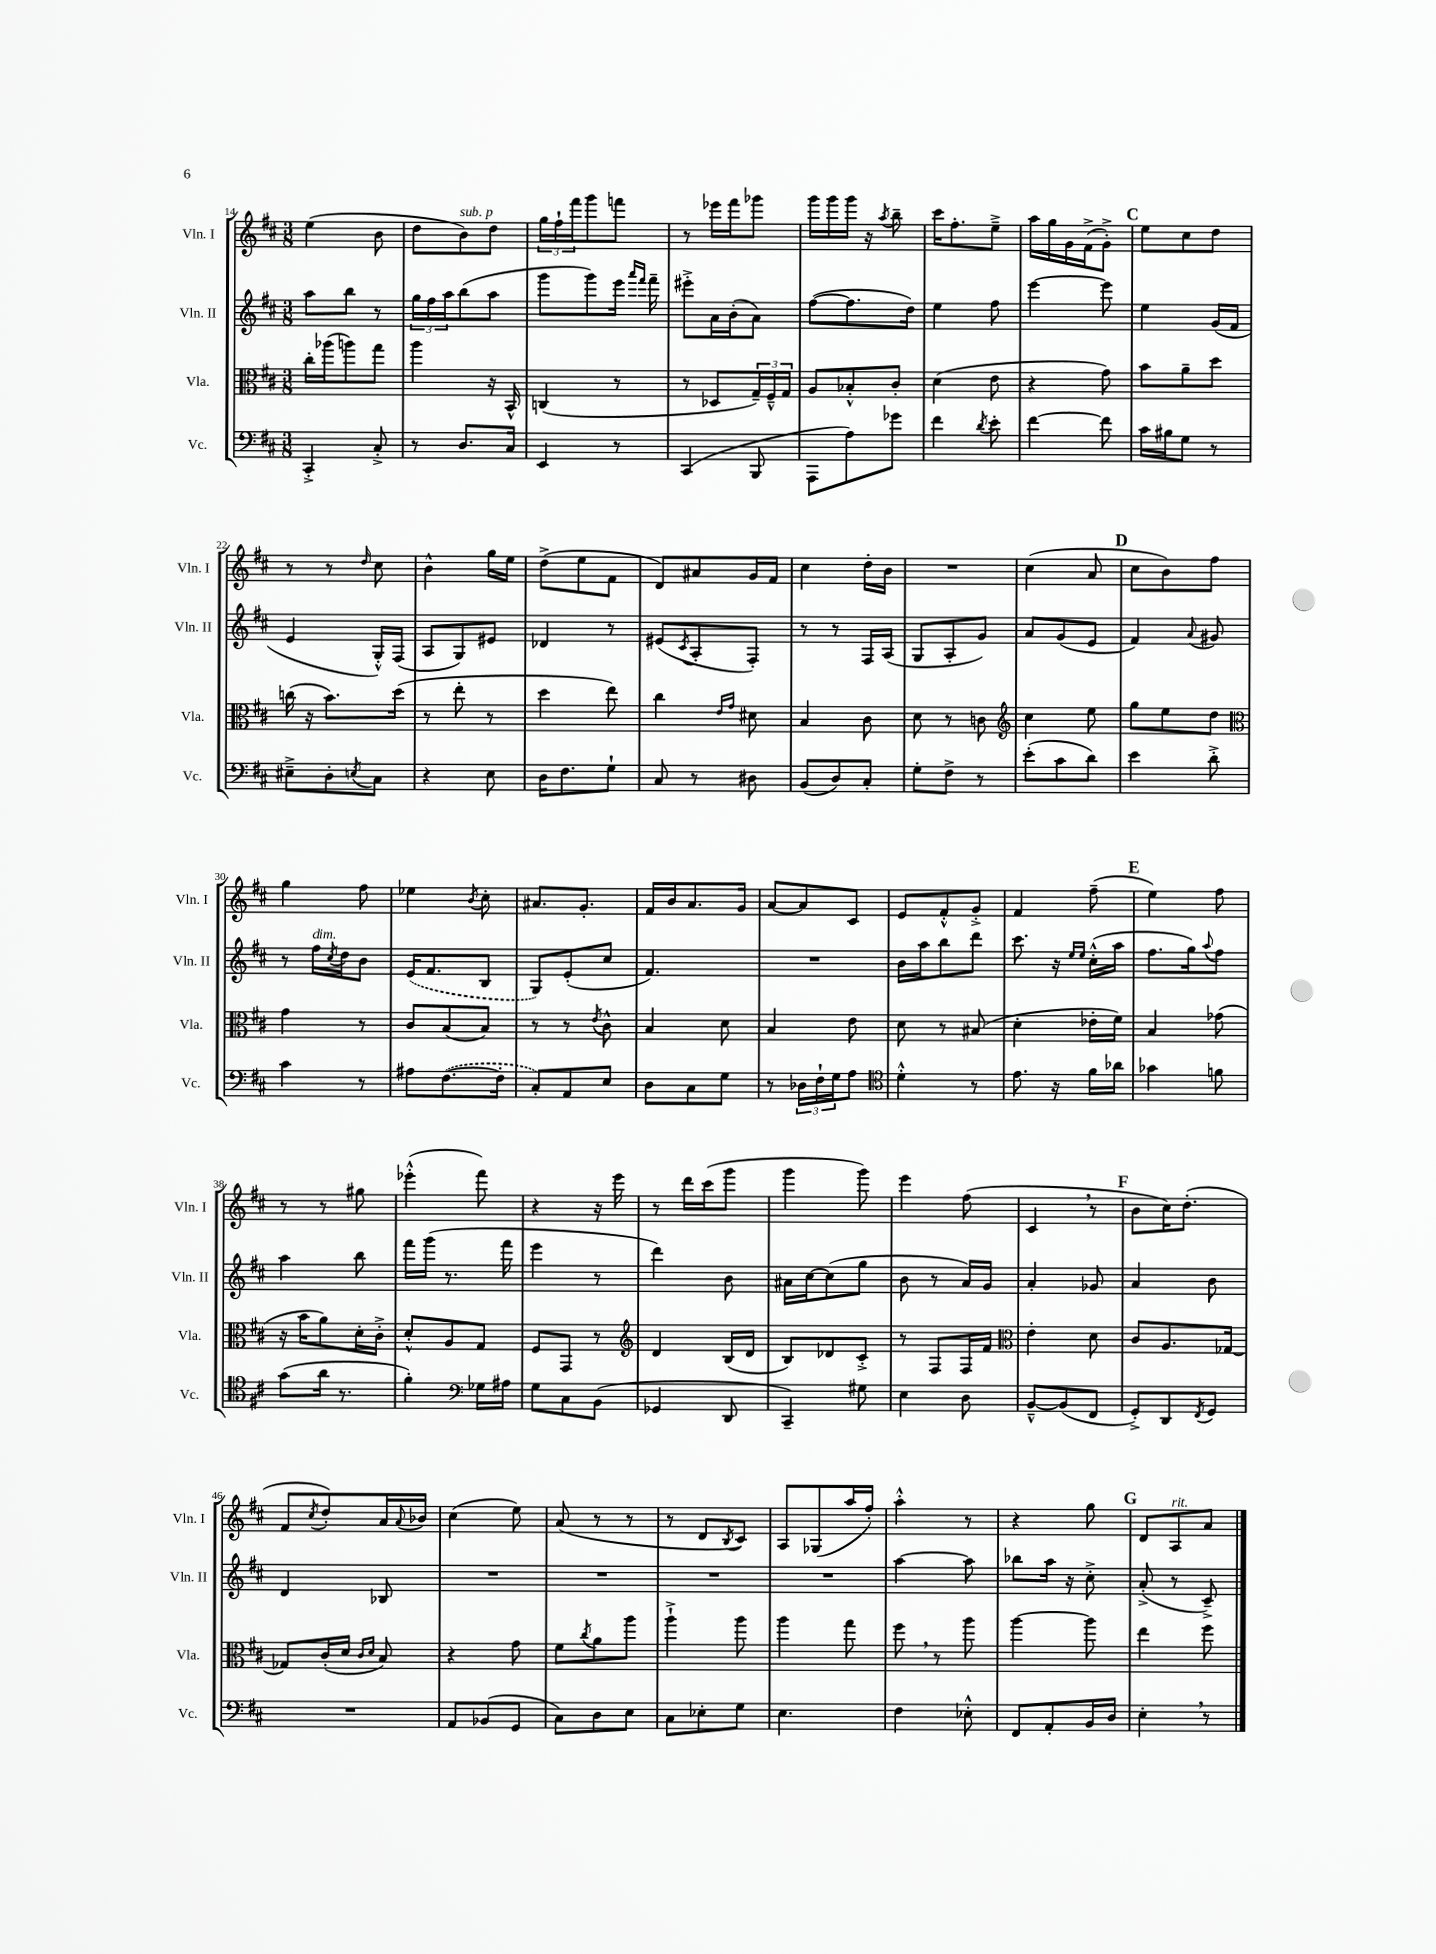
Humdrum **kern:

**kern	**kern	**kern	**kern
*staff4	*staff3	*staff2	*staff1
*clefF4	*clefC3	*clefG2	*clefG2
*k[f#c#]	*k[f#c#]	*k[f#c#]	*k[f#c#]
*M3/8	*M3/8	*M3/8	*M3/8
4CC#'^	16cc#'	8aa	(4ee
.	(16aa-	.	.
.	8aa)	8bb	.
8C#'^	8gg	8r	8b
=	=	=	=
8r	4aa	24gg	8dd
.	.	24ff#	.
.	.	24aa	.
8.D	.	(8bb	8b)
.	16r	8aa	8dd
16C#	16BB^^	.	.
=	=	=	=
4EE	(4C	8ggg	24gg
.	.	.	24ff#`
.	.	.	24fff#
.	.	8ggg)	8ggg
8r	8r	16eee	8fff
.	.	16qqaaa	.
.	.	16qqfff#	.
.	.	16fff#~	.
=	=	=	=
(4CC#	8r	8eee#'^	8r
.	8D-	16a	16eee-
.	.	(16b'	16fff#
8BBB	24G~)	8a)	8ggg-
.	24F#~^^	.	.
.	24G	.	.
=	=	=	=
8AAA	8A	([8ff#	16ggg
.	.	.	16ggg
8A)	8B-'^^	8.ff#]	16ggg
.	.	.	16r
.	.	.	8qaa
8g-	8c#'	.	8bb~
.	.	16dd)	.
=	=	=	=
4f#	(4d	4ee	16ccc#
.	.	.	8.ff#'
8qd	.	.	.
8e'	8e	8ff#	8ee~^
=	=	=	=
[4f#	4r	[4eee	16aa
.	.	.	16gg
.	.	.	16g
.	.	.	(16f#^
8f#]	8g)	8eee]	8g'^)
=	=	=	=
16c#	8b	4ee	8ee
16B#	.	.	.
8G	8a~	.	8cc#
8r	8dd	(16g	8dd
.	.	16f#	.
=	=	=	=
8E#~^	(16cc	4e	8r
.	16r	.	.
8D'	8.b)	.	8r
8qE	.	.	16qqdd
8C#	.	16G'^^)	8cc#
.	(16dd	(16F#	.
=	=	=	=
4r	8r	8A	4b^^
.	8ee'	8G)	.
8E	8r	8e#	16gg
.	.	.	16ee
=	=	=	=
16D	4dd	4d-	(8dd^
8.F#	.	.	.
.	.	.	8ee
8G`	8ee)	8r	8f#
=	=	=	=
8C#	4cc#	(8e#	8d)
.	.	8qc#	.
8r	.	8A'	8a#
.	16qqe	.	.
.	16qqg	.	.
8D#	8d#	8F#')	16g
.	.	.	16f#
=	=	=	=
(8BB	4B	8r	4cc#
8D)	.	8r	.
8C#'	8c#	16F#	16dd'
.	.	(16A	16b
=	=	=	=
8G'	8d	8G	4.r
8F#^	8r	8A'	.
8r	8c	8g)	.
=	=	=	=
*	*clefG2	*	*
(8e'	4cc#	8a	(4cc#
8c#	.	(8g	.
8d)	8ee	8e	8a
=	=	=	=
4e	8gg	4f#)	8cc#
.	8ee	.	8b)
.	.	8qqa	.
8d'^	8dd	8g#	8ff#
=	=	=	=
*	*clefC3	*	*
4c#	4g	8r	4gg
.	.	16ff#	.
.	.	8qcc#	.
.	.	16dd	.
8r	8r	8b	8ff#
=	=	=	=
8A#	8c#	(16e	4ee-
.	.	8.f#	.
([8.F#	(8B	.	.
.	.	.	8qb
.	8B)	8B	8cc#'
16F#']	.	.	.
=	=	=	=
8C#')	8r	8G)	8.a#
8AA	8r	(8e'	.
.	.	.	8.g'
.	8qe	.	.
8E	8c#^^	8cc#	.
=	=	=	=
8D	4B	4.f#)	16f#
.	.	.	16b
8C#	.	.	8.a
8G	8d	.	.
.	.	.	16g
=	=	=	=
8r	4B	4.r	[8a
24D-	.	.	8a]
24F#`	.	.	.
24G	.	.	.
8A	8e	.	8c#
=	=	=	=
*clefC4	*	*	*
4d'^^	8d	16b	8e
.	.	16aa	.
.	8r	8bb	8f#'^^
8r	(8B#	8ddd	8g'^
=	=	=	=
8.e	4d'	8.ccc#	4f#
16r	.	16r	.
.	.	16qqee	.
.	.	16qqee	.
16f#	16e-'	(16cc#'^^	(8ff#~
16a-	16f#)	16aa	.
=	=	=	=
4g-	4B	8.ff#	4ee)
.	.	16gg)	.
.	.	8qqaa	.
8f	(8g-	8ff#	8ff#
=	=	=	=
(8g	16r	4aa	8r
.	16b	.	.
16a	8a)	.	8r
8.r	.	.	.
.	16d'	8bb	8gg#
.	16c#'^	.	.
=	=	=	=
4f#')	8d'^^	16fff#	(4eee-'^^
.	.	(16ggg	.
.	8A	8.r	.
*clefF4	*	*	*
16G-	8G	.	8fff#)
16A#	.	16fff#	.
=	=	=	=
8G	8F#	4eee	4r
8C#	8GG	.	.
(8BB	8r	8r	16r
.	.	.	16eee
=	=	=	=
*	*clefG2	*	*
4GG-	4d	4ddd)	8r
.	.	.	16ddd
.	.	.	(16ccc#
8DD	(16B	8b	8ggg
.	16d	.	.
=	=	=	=
4CC#~)	8B)	16a#	4ggg
.	.	[16cc#	.
.	8d-	(8cc#]	.
8G#	8c#'^	8gg	8ggg)
=	=	=	=
4E	8r	8b	4eee
.	8F#	8r	.
8D	16F#	16a)	(8ff#
.	16f#	16g	.
=	=	=	=
*	*clefC3	*	*
[8BB~^^	4e'	4a'	4c#
(8BB]	.	.	.
8FF#	8d	8g-	8r
=	=	=	=
8GG'^)	8c#	4a	8b
8DD	8.A	.	16cc#)
.	.	.	(8.dd'
8qFF#	.	.	.
8GG	.	8b	.
.	[16G-	.	.
=	=	=	=
4.r	8G-]	4d	8f#
.	.	.	8qcc#
.	(16c#'	.	8dd')
.	16d	.	.
.	16qqc#	.	.
.	16qqd	.	.
.	8B)	8B-	16a
.	.	.	8qqa
.	.	.	16b-
=	=	=	=
8AA	4r	4.r	(4cc#
(8BB-	.	.	.
8GG	8g	.	8ee)
=	=	=	=
8C#)	8f#	4.r	(8a
.	8qcc#	.	.
8D	8a	.	8r
8E	8aa	.	8r
=	=	=	=
8C#	4aa`^	4.r	8r
8E-'	.	.	8d
.	.	.	8qB
8G	8aa	.	8c#)
=	=	=	=
4.E	4aa	4.r	8A
.	.	.	(8G-
.	8gg	.	16aa
.	.	.	16ff#')
=	=	=	=
4F#	8ff#	[4aa	4aa'^^
.	8r	.	.
8E-'^^	8aa	8aa]	8r
=	=	=	=
8FF#	[4aa	8bb-	4r
8AA'	.	16aa	.
.	.	16r	.
16BB	8aa]	8cc#'^	8gg
16D	.	.	.
=	=	=	=
4E'	4ee	(8a'^	8d
.	.	8r	8A
8r	8ff#	8c#~^)	8a
==	==	==	==
*-	*-	*-	*-
